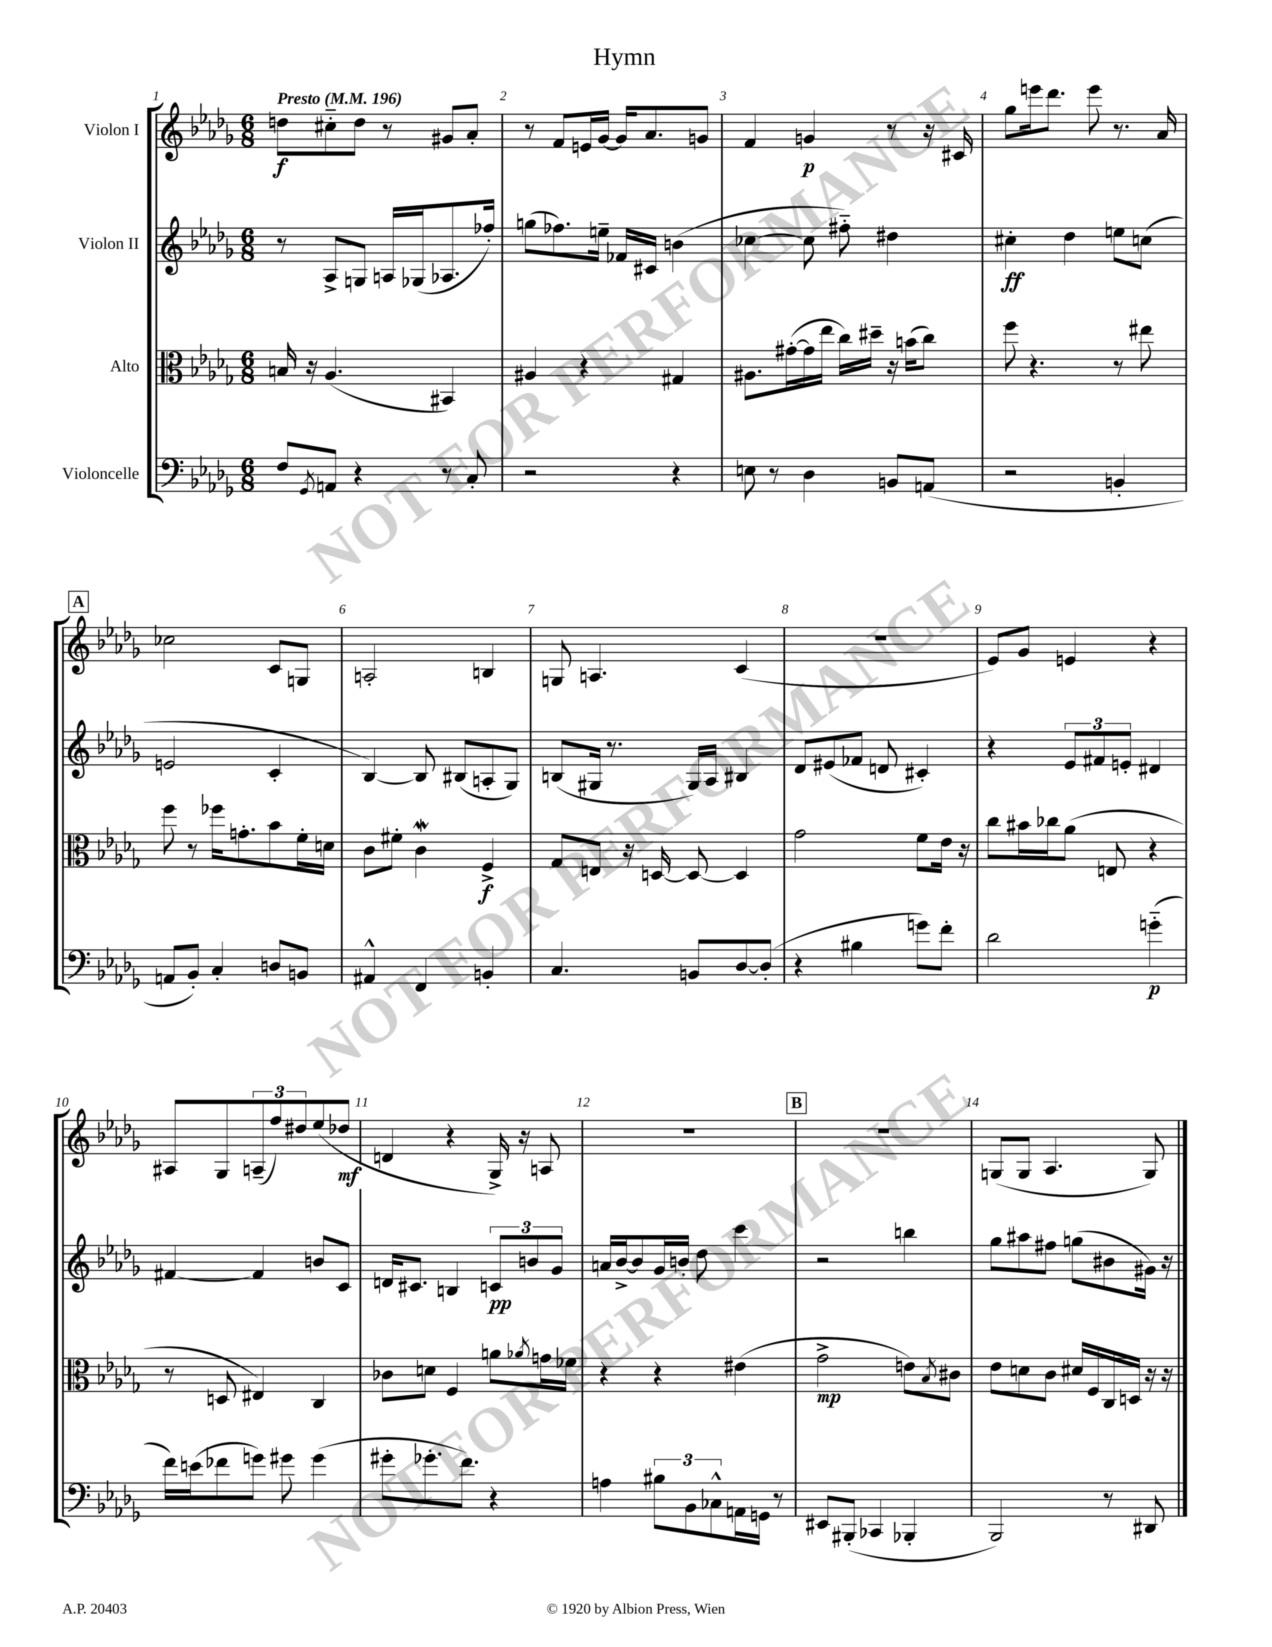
\header { title = "Hymn" }
<<
\new StaffGroup <<
\new Staff = "s0" \with { instrumentName = "Violon I" } {
    \clef treble \key des \major \numericTimeSignature \time 6/8 \tempo "Presto" 4 = 196
    d''8\f cis''8-_ d''8 r8 gis'8 aes'8-. |
    r8 f'8 e'16 ges'16~ ges'16 aes'8. g'8 |
    f'4 g'4\p r8 r16 cis'16 |
    ges''8 e'''16 des'''8. e'''8 r8. aes'16 |
    \mark \markup { \box "A" } ces''2 c'8 g8 |
    a2-. b4 |
    g8 a4. c'4( |
    R2. |
    ees'8) ges'8 e'4 r4 |
    ais8 ges8 \tuplet 3/2 { a8--( f''8) dis''8 } ees''8( des''8\mf |
    d'4 r4 ges16->) r16 a8 |
    R2. |
    \mark \markup { \box "B" } r2. |
    g8( g8 aes4. g8) \bar "|." |
}
\new Staff = "s1" \with { instrumentName = "Violon II" } {
    \clef treble \key des \major \numericTimeSignature \time 6/8
    r8 aes8-> g8 a16 ges16( aes8. fes''16-.) |
    g''8( fes''8.) e''16-- fes'16 cis'16 b'4( |
    ces''4~ ces''8 fis''8-_) dis''4 |
    cis''4-.\ff des''4 e''8 c''8( |
    \mark \markup { \box "A" } e'2 c'4-. |
    bes4~) bes8 bis8( a8-. ges8) |
    b8( gis16 r8. gis16) aes16 bis4 |
    des'8 eis'8( fes'8 d'8 cis'4-.) |
    r4 \tuplet 3/2 { ees'8 fis'8 e'8-. } dis'4 |
    fis'4~ fis'4 b'8 c'8 |
    d'16 cis'8. b4 \tuplet 3/2 { c'8\pp b'8 ges'8 } |
    a'16 bes'16~-> bes'8 ges'16 b'16-. des''8 c'''4 |
    \mark \markup { \box "B" } r2 b''4 |
    ges''8 ais''8 fis''8 g''8( bis'8 gis'16) r16 \bar "|." |
}
\new Staff = "s2" \with { instrumentName = "Alto" } {
    \clef alto \key des \major \numericTimeSignature \time 6/8
    b16 r16 aes4.( bis,4) |
    ais4 r4 gis4 |
    ais8. gis'16~-.( gis'16 ees''16 c''16) dis''16-- r16 b'16( c''8) |
    f''8 r4. r8 eis''8 |
    \mark \markup { \box "A" } f''8 r8 fes''16 g'8.-. bes'8 f'16-. d'16 |
    c'8 fis'8-. c'4\mordent f4->\f |
    ges8 e8 r16 d16~ d8~ d4 |
    ges'2 f'8 ees'16 r16 |
    c''8 bis'16 ces''16 aes'8( e8 r4 |
    r8 d8 eis4) c4 |
    ces'8 d'8 f4 a'8 \acciaccatura { aes'8 } g'16 fes'16 |
    r4 r4 eis'4( |
    \mark \markup { \box "B" } ges'2->\mp e'8) \acciaccatura { bes8 } cis'8 |
    ees'8 d'8 c'8 dis'16 f16 c16 d16 r16 r16 \bar "|." |
}
\new Staff = "s3" \with { instrumentName = "Violoncelle" } {
    \clef bass \key des \major \numericTimeSignature \time 6/8
    f8 \acciaccatura { ges,8 } a,8 r4 r8 c8-. |
    r2 r4 |
    e8 r8 des4 b,8 a,8( |
    r2 b,4-. |
    \mark \markup { \box "A" } a,8 bes,8-.) c4-. d8 b,8 |
    ais,4-^ f,4 b,4-. |
    c4. b,8 des8~ des8-.( |
    r4 bis4 g'8) f'8-. |
    des'2 g'4-_\p( |
    f'16) e'16( fes'8 g'8) gis'8 gis'4( |
    gis'8-. ges'8.-. f'8.) r4 |
    a4 \tuplet 3/2 { bis8 bes,8 ces8-^ } a,16 g,16 r8 |
    \mark \markup { \box "B" } eis,8 bis,,8-.( ces,4 bes,,4-. |
    bes,,2) r8 dis,8 \bar "|." |
}
>>
>>
\layout { \context { \Score \override BarNumber.break-visibility = ##(#f #t #t) barNumberVisibility = #all-bar-numbers-visible } }
